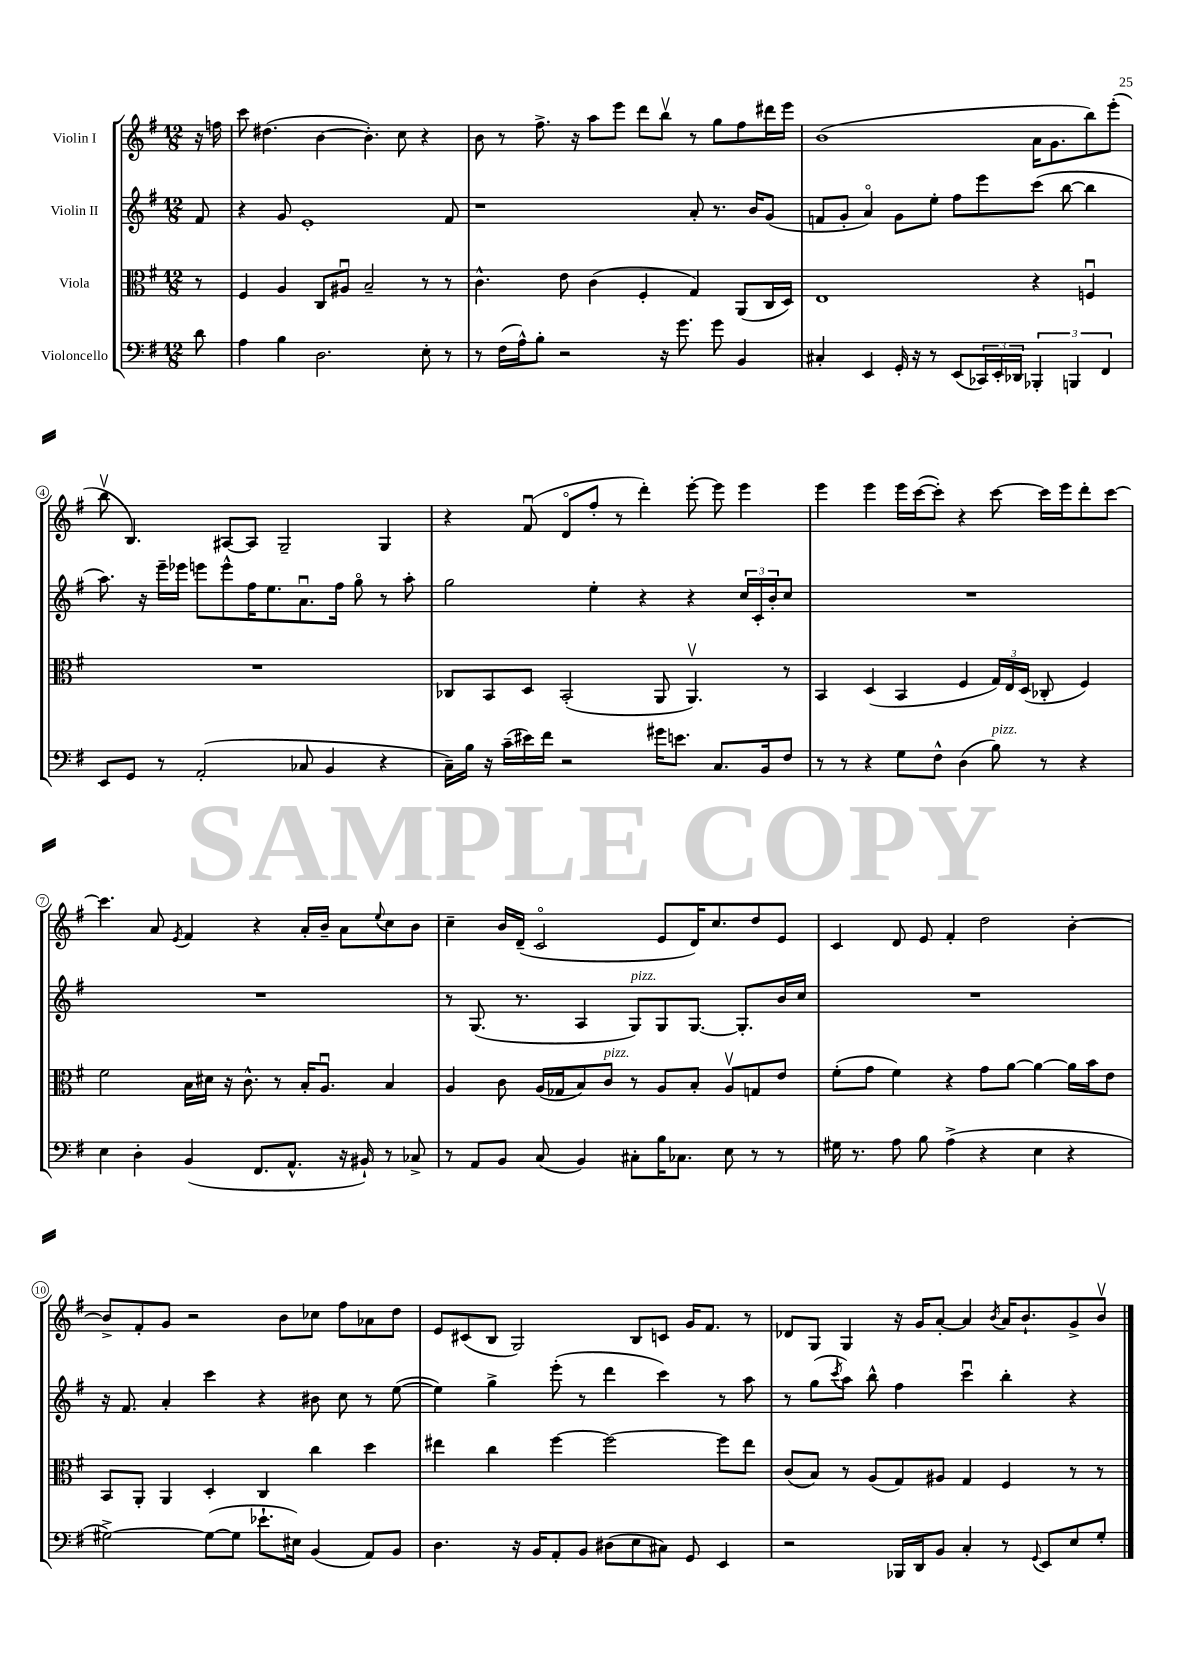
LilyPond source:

<<
\new StaffGroup <<
\new Staff = "s0" \with { instrumentName = "Violin I" } {
    \clef treble \key g \major \numericTimeSignature \time 12/8 \partial 8
    r16 f''16 |
    c'''8 dis''4.( b'4~ b'4.-.) c''8 r4 |
    b'8 r8 fis''8.-> r16 a''8 e'''8 d'''8 b''8\upbow r8 g''8 fis''8 dis'''16 e'''16 |
    b'1( a'16 g'8. b''8) e'''8-.( |
    b''8\upbow b4.) ais8~ ais8 g2-- g4 |
    r4 fis'8\downbow( d'8\flageolet fis''8-. r8 d'''4-.) e'''8~-. e'''8 e'''4 |
    e'''4 e'''4 e'''16 c'''16~( c'''8-.) r4 c'''8~ c'''16 e'''16 d'''8-. c'''8~ |
    c'''4. a'8 \acciaccatura { e'8 } fis'4 r4 a'16-. b'16-- a'8 \appoggiatura { e''8 } c''8 b'8 |
    c''4-- b'16 d'16--( c'2\flageolet e'8 d'16) c''8. d''8 e'8 |
    c'4 d'8 e'8 fis'4-. d''2 b'4~-. |
    b'8-> fis'8-. g'8 r2 b'8 ces''8 fis''8 aes'8 d''8 |
    e'8 cis'8( b8 g2) b8 c'8 g'16 fis'8. r8 |
    des'8 g8 g4 r16 g'16 a'8~-. a'4 \acciaccatura { b'8 } a'16 b'8.-! g'8-> b'8\upbow \bar "|." |
}
\new Staff = "s1" \with { instrumentName = "Violin II" } {
    \clef treble \key g \major \numericTimeSignature \time 12/8 \partial 8
    fis'8 |
    r4 g'8 e'1-. fis'8 |
    r1 a'8-. r8. b'16 g'8( |
    f'8 g'8-. a'4\flageolet) g'8 e''8-. fis''8 e'''8 c'''8( b''8~ b''4 |
    a''8.) r16 e'''16-- ees'''16 e'''8 e'''8-^ fis''16 e''8. a'8.\downbow fis''16 g''8\flageolet r8 a''8-. |
    g''2 e''4-. r4 r4 \tuplet 3/2 { c''16 c'16-. b'16-. } c''8 |
    R1. |
    R1. |
    r8 g8.( r8. a4 g8^\markup { \italic "pizz." }) g8 g8.~ g8.-. b'16 c''16 |
    R1. |
    r16 fis'8. a'4-. c'''4 r4 bis'8 c''8 r8 e''8~( |
    e''4) g''4-> e'''8-.( r8 d'''4 c'''4) r8 a''8 |
    r8 g''8( \acciaccatura { c'''8 } a''8) b''8-^ fis''4 c'''4\downbow b''4-. r4 \bar "|." |
}
\new Staff = "s2" \with { instrumentName = "Viola" } {
    \clef alto \key g \major \numericTimeSignature \time 12/8 \partial 8
    r8 |
    fis4 a4 c8 ais8\downbow b2-- r8 r8 |
    c'4.-^ e'8 c'4( fis4-. g4) a,8( c16 d16) |
    e1 r4 f4\downbow |
    R1. |
    ces8 b,8 d8 b,2-.( a,8 a,4.\upbow) r8 |
    b,4 d4( b,4 fis4 \tuplet 3/2 { g16) e16 d16( } ces8-. fis4) |
    fis'2 b16 dis'16 r16 c'8.-^ r8 b16-. a8.\downbow b4 |
    a4 c'8 a16( ges16 b8) c'8^\markup { \italic "pizz." } r8 a8 b8-. a8\upbow g8 e'8 |
    fis'8-.( g'8 fis'4) r4 g'8 a'8~ a'4~ a'16 b'16 e'8 |
    b,8 a,8-. a,4 d4-. c4 c''4 d''4 |
    eis''4 c''4 fis''4~ fis''2~ fis''8 eis''8 |
    c'8( b8) r8 a8( g8) ais8 g4 fis4 r8 r8 \bar "|." |
}
\new Staff = "s3" \with { instrumentName = "Violoncello" } {
    \clef bass \key g \major \numericTimeSignature \time 12/8 \partial 8
    d'8 |
    a4 b4 d2. e8-. r8 |
    r8 fis16( a16-^) b8-. r2 r16 g'8. g'8 b,4 |
    cis4-. e,4 g,16-. r16 r8 e,8( \tuplet 3/2 { ces,16) e,16-. des,16 } \tuplet 3/2 { bes,,4-. b,,4 fis,4 } |
    e,8 g,8 r8 a,2-.( ces8 b,4 r4 |
    c16--) b16 r16 c'16--( eis'16) fis'16 r2 gis'16 e'8. c8. b,16 fis8 |
    r8 r8 r4 g8 fis8-^ d4( b8^\markup { \italic "pizz." }) r8 r4 |
    e4 d4-. b,4( fis,8. a,8.-^ r16 bis,16-!) r8 ces8-> |
    r8 a,8 b,8 c8( b,4) cis8-. b16 ces8. e8 r8 r8 |
    gis16 r8. a8 b8 a4->( r4 e4 r4 |
    gis2~->) gis8~( gis8 ees'8.-! eis16) b,4( a,8) b,8 |
    d4. r16 b,16 a,8-. b,8 dis8( e8 cis8) g,8 e,4 |
    r2 bes,,16 d,16 b,8 c4-. r8 \appoggiatura { g,8 } e,8 e8 g8-. \bar "|." |
}
>>
>>
\layout { \context { \Score \override BarNumber.stencil = #(make-stencil-circler 0.1 0.3 ly:text-interface::print) } }
